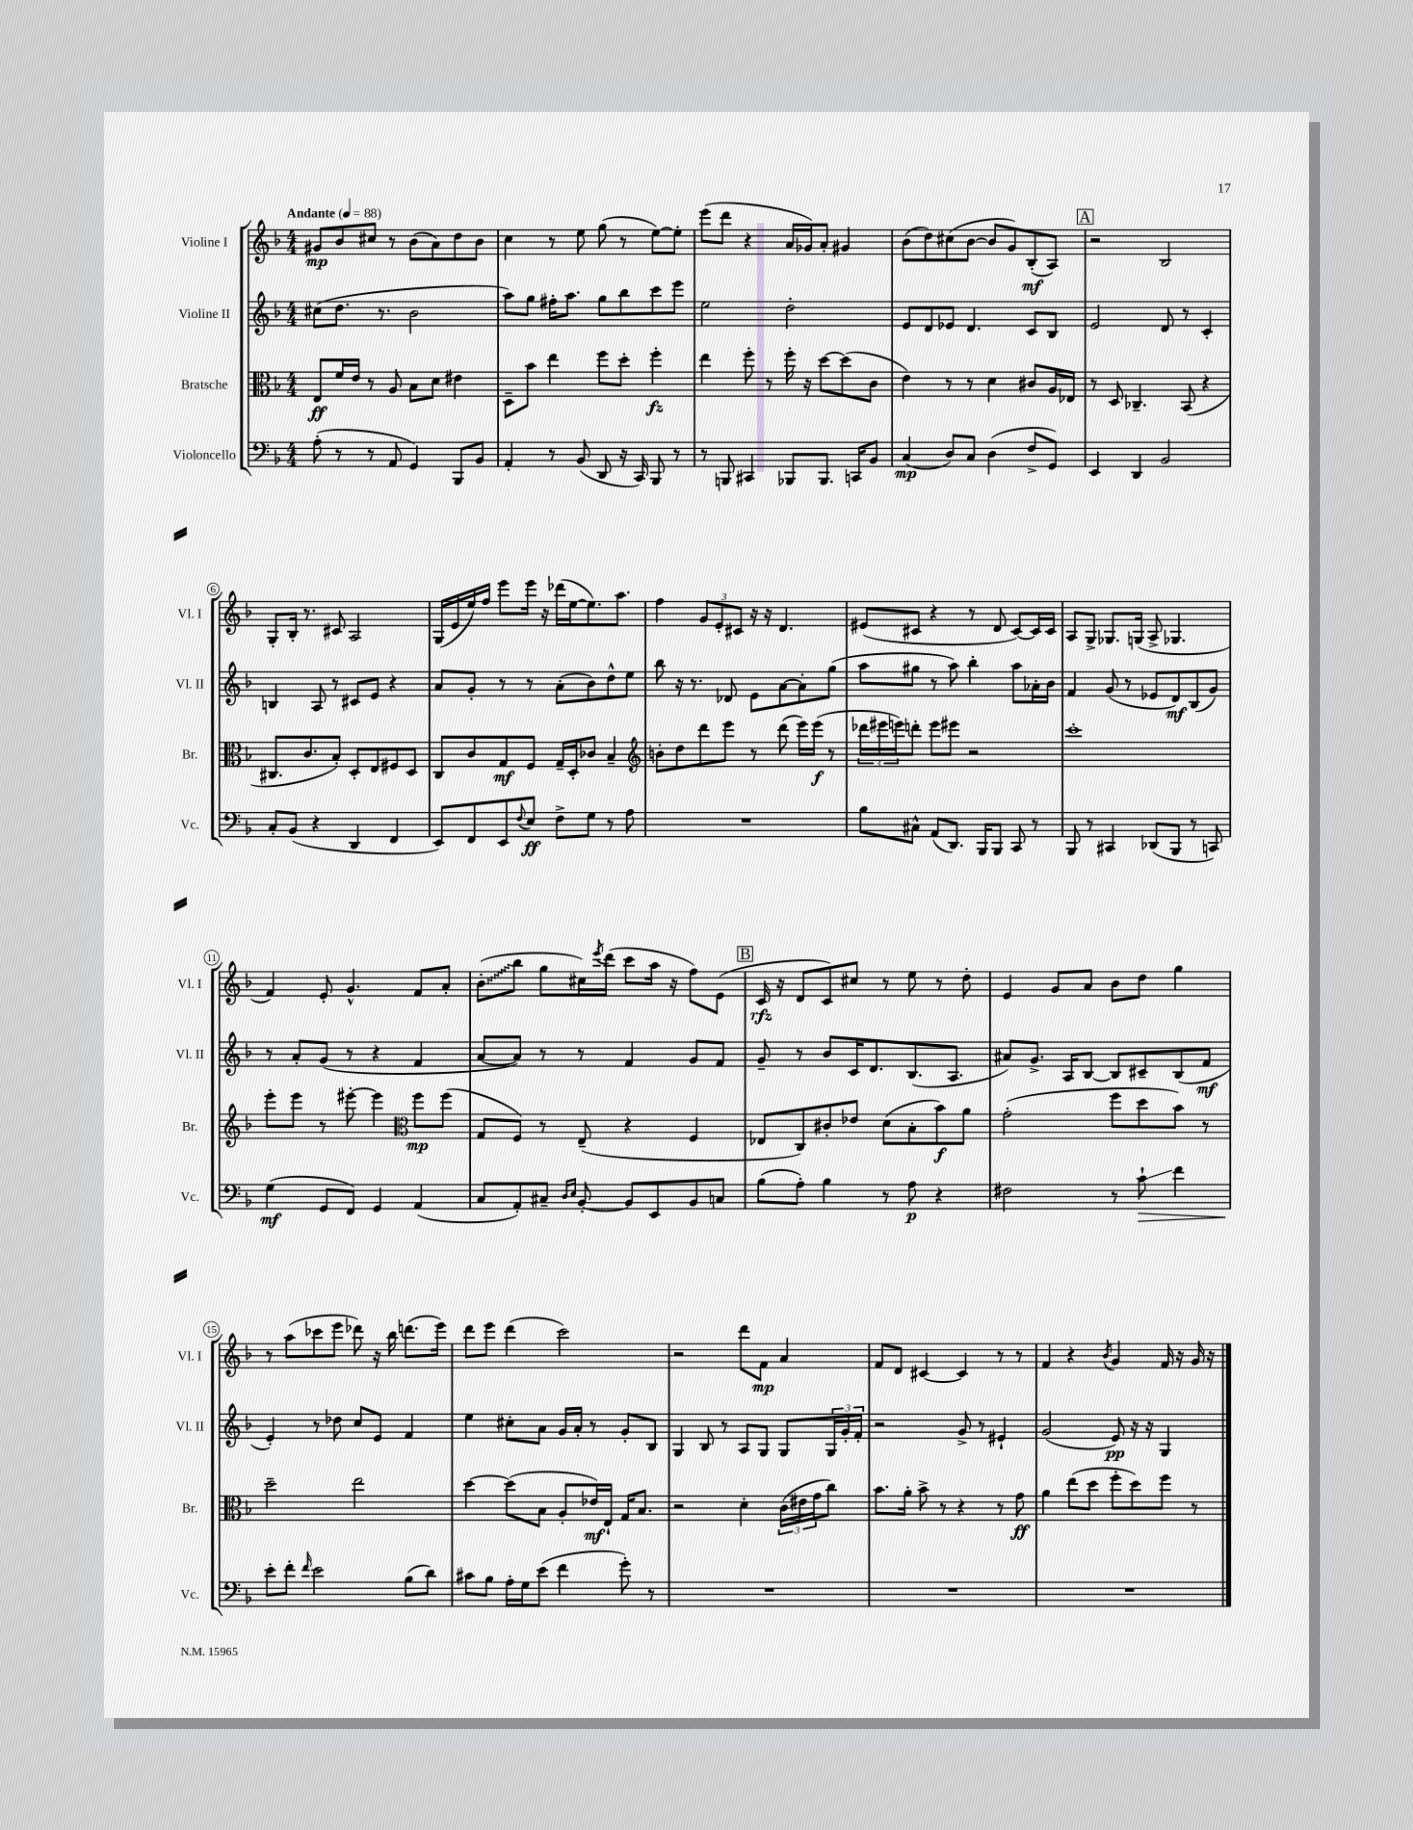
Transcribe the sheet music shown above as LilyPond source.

<<
\new StaffGroup <<
\new Staff = "s0" \with { instrumentName = "Violine I" shortInstrumentName = "Vl. I" } {
    \clef treble \key f \major \numericTimeSignature \time 4/4 \tempo "Andante" 4 = 88
    gis'8\mp bes'8 cis''8 r8 bes'8( a'8) d''8 bes'8 |
    c''4 r8 e''8 g''8( r8 e''8~) e''8-. |
    e'''8( d'''8 r4 a'16 ges'16) a'8-. gis'4 |
    bes'8( d''8) cis''8( bes'8~ bes'8 g'8) bes8-.\mf( a8) |
    \mark \markup { \box "A" } r2 bes2 |
    g8-. bes16-. r8. cis'8 a2 |
    g16( e'16 e''16) f''16 e'''8 e'''16 r16 des'''16( e''16~ e''8.) a''8. |
    f''4 \tuplet 3/2 { g'8 e'8-. cis'8 } r16 r16 d'4. |
    eis'8( cis'8 r4 r8 d'8 cis'8~) cis'16 cis'16 |
    a8 g8-> ges8. g16( a8-> ges4. |
    f'4) e'8-. g'4.-^ f'8 a'8-. |
    \once \override Glissando.style = #'zigzag bes'8-.\glissando( bes''8 g''8 cis''16) \acciaccatura { e'''8 } d'''16( c'''8 a''16 r16 f''8) e'8( |
    \mark \markup { \box "B" } c'16\rfz r16 d'8 c'8) cis''8 r8 e''8 r8 d''8-. |
    e'4 g'8 a'8 bes'8 d''8 g''4 |
    r8 a''8( ces'''8 e'''8 des'''8) r16 bes''16 d'''8.( e'''16) |
    d'''8 e'''8 d'''4( c'''2) |
    r2 d'''8 f'8\mp a'4 |
    f'8 d'8 cis'4~ cis'4 r8 r8 |
    f'4 r4 \acciaccatura { bes'8 } g'4 f'16 r16 g'16 r16 \bar "|." |
}
\new Staff = "s1" \with { instrumentName = "Violine II" shortInstrumentName = "Vl. II" } {
    \clef treble \key f \major \numericTimeSignature \time 4/4
    cis''8( d''8. r8. bes'2 |
    a''8) g''8 fis''16-. a''8. g''8 bes''8 c'''8 e'''8 |
    e''2 d''2-. |
    e'8 d'8 ees'8 d'4. c'8 bes8 |
    \mark \markup { \box "A" } e'2 d'8 r8 c'4-. |
    b4 a8 r8 cis'8 e'8 r4 |
    a'8 g'8-. r8 r8 a'8-.( bes'8) d''8-^ e''8 |
    bes''8 r16 r8. des'8 e'8 a'8~ a'8-. g''8( |
    a''8 gis''8 r8 a''8) bes''4-. a''8 aes'16-. bes'16 |
    f'4 g'8( r8 ees'8 d'8\mf) bes8( g'8) |
    r8 a'8-. g'8( r8 r4 f'4 |
    a'8~ a'8) r8 r8 f'4 g'8 f'8 |
    \mark \markup { \box "B" } g'8-- r8 bes'8 c'16 d'8. bes8.( a8. |
    ais'8) g'8.-> a16 bes8~ bes8 cis'8-- bes8( f'8\mf |
    e'4-.) r8 des''8 c''8 e'8 f'4 |
    e''4 cis''8-. a'8 g'16 a'16-. r8 g'8-. bes8 |
    g4 bes8 r8 a8 g8 g8 \tuplet 3/2 { g16 g'16-. f'16-. } |
    r2 g'8-> r8 eis'4-! |
    g'2( e'8\pp) r16 r16 g4 \bar "|." |
}
\new Staff = "s2" \with { instrumentName = "Bratsche" shortInstrumentName = "Br." } {
    \clef alto \key f \major \numericTimeSignature \time 4/4
    e8\ff f'16 e'16 r8 a8 bes8 d'8 eis'4 |
    d8-- bes'8 e''4 f''8 d''8-. f''4-.\fz |
    e''4 f''8-. r8 f''16-. r16 d''8~ d''8( c'8 |
    e'4) r8 r8 d'4 cis'8 a16 ees16 |
    \mark \markup { \box "A" } r8 d8 ces4.-- bes,8( r4 |
    cis8. c'8. bes8-.) d8-. e8 fis8 d8 |
    c8 c'8 g8\mf f8 g16-- d16-. ces'8 bes4-- |
    \clef treble b'8-. d''8 d'''8 e'''8 r8 d'''8( e'''16) e'''16\f( r8 |
    \tuplet 3/2 { des'''16 eis'''16 e'''16) } d'''8-. e'''8 eis'''8 r2 |
    c'''1-. |
    e'''8-. e'''8 r8 eis'''8~-. eis'''4 \clef alto f''8\mp f''8( |
    g8 f8) r8 e8--( r4 f4 |
    \mark \markup { \box "B" } ees8 c8) cis'8-. ees'8 d'8( bes8-. bes'8\f) a'8 |
    g'2-.( f''8 d''8 bes'8) r8 |
    d''2-- e''2 |
    d''4~ d''8( bes8 a8-. ees'16\mf) e16-! g16 bes8. |
    r2 d'4-. \tuplet 3/2 { c'16( eis'16 g'16 } c''8) |
    bes'8. a'16-. bes'8-> r8 r4 r8 g'8\ff |
    a'4 e''8( d''8 f''8-. d''8) f''8 r8 \bar "|." |
}
\new Staff = "s3" \with { instrumentName = "Violoncello" shortInstrumentName = "Vc." } {
    \clef bass \key f \major \numericTimeSignature \time 4/4
    a8-.( r8 r8 a,8 g,4) bes,,8 bes,8 |
    a,4-. r8 bes,8( d,8 r16 c,16) bes,,8 r8 |
    r8 b,,8 cis,4 bes,,8 bes,,8. c,16 bes,8 |
    c4\mp( d8) c8 d4( f8-> g,8) |
    \mark \markup { \box "A" } e,4 d,4 bes,2 |
    c8-. bes,8( r4 d,4 f,4 |
    e,8) f,8 e,8 \appoggiatura { f8 } e8\ff f8-> g8 r8 a8 |
    R1 |
    bes8 cis8-^ a,8( d,8.) bes,,16 bes,,8 c,8 r8 |
    bes,,8 r8 cis,4 des,8( bes,,8 r8 c,8) |
    g4\mf( g,8 f,8) g,4 a,4( |
    c8 a,8-.) cis8-- \grace { d16 e16 } bes,8~-. bes,8 e,8 bes,8 c8 |
    \mark \markup { \box "B" } bes8( a8-.) bes4 r8 a8\p r4 |
    fis2 r8 c'8-!\glissando\> f'4 |
    e'8-.\! f'8-. \grace { f'16 } e'2 bes8( d'8) |
    cis'8 bes8 a16-. g16 e'8( f'4 g'8-.) r8 |
    R1 |
    R1 |
    R1 \bar "|." |
}
>>
>>
\layout { \context { \Score \override BarNumber.stencil = #(make-stencil-circler 0.1 0.3 ly:text-interface::print) } }
